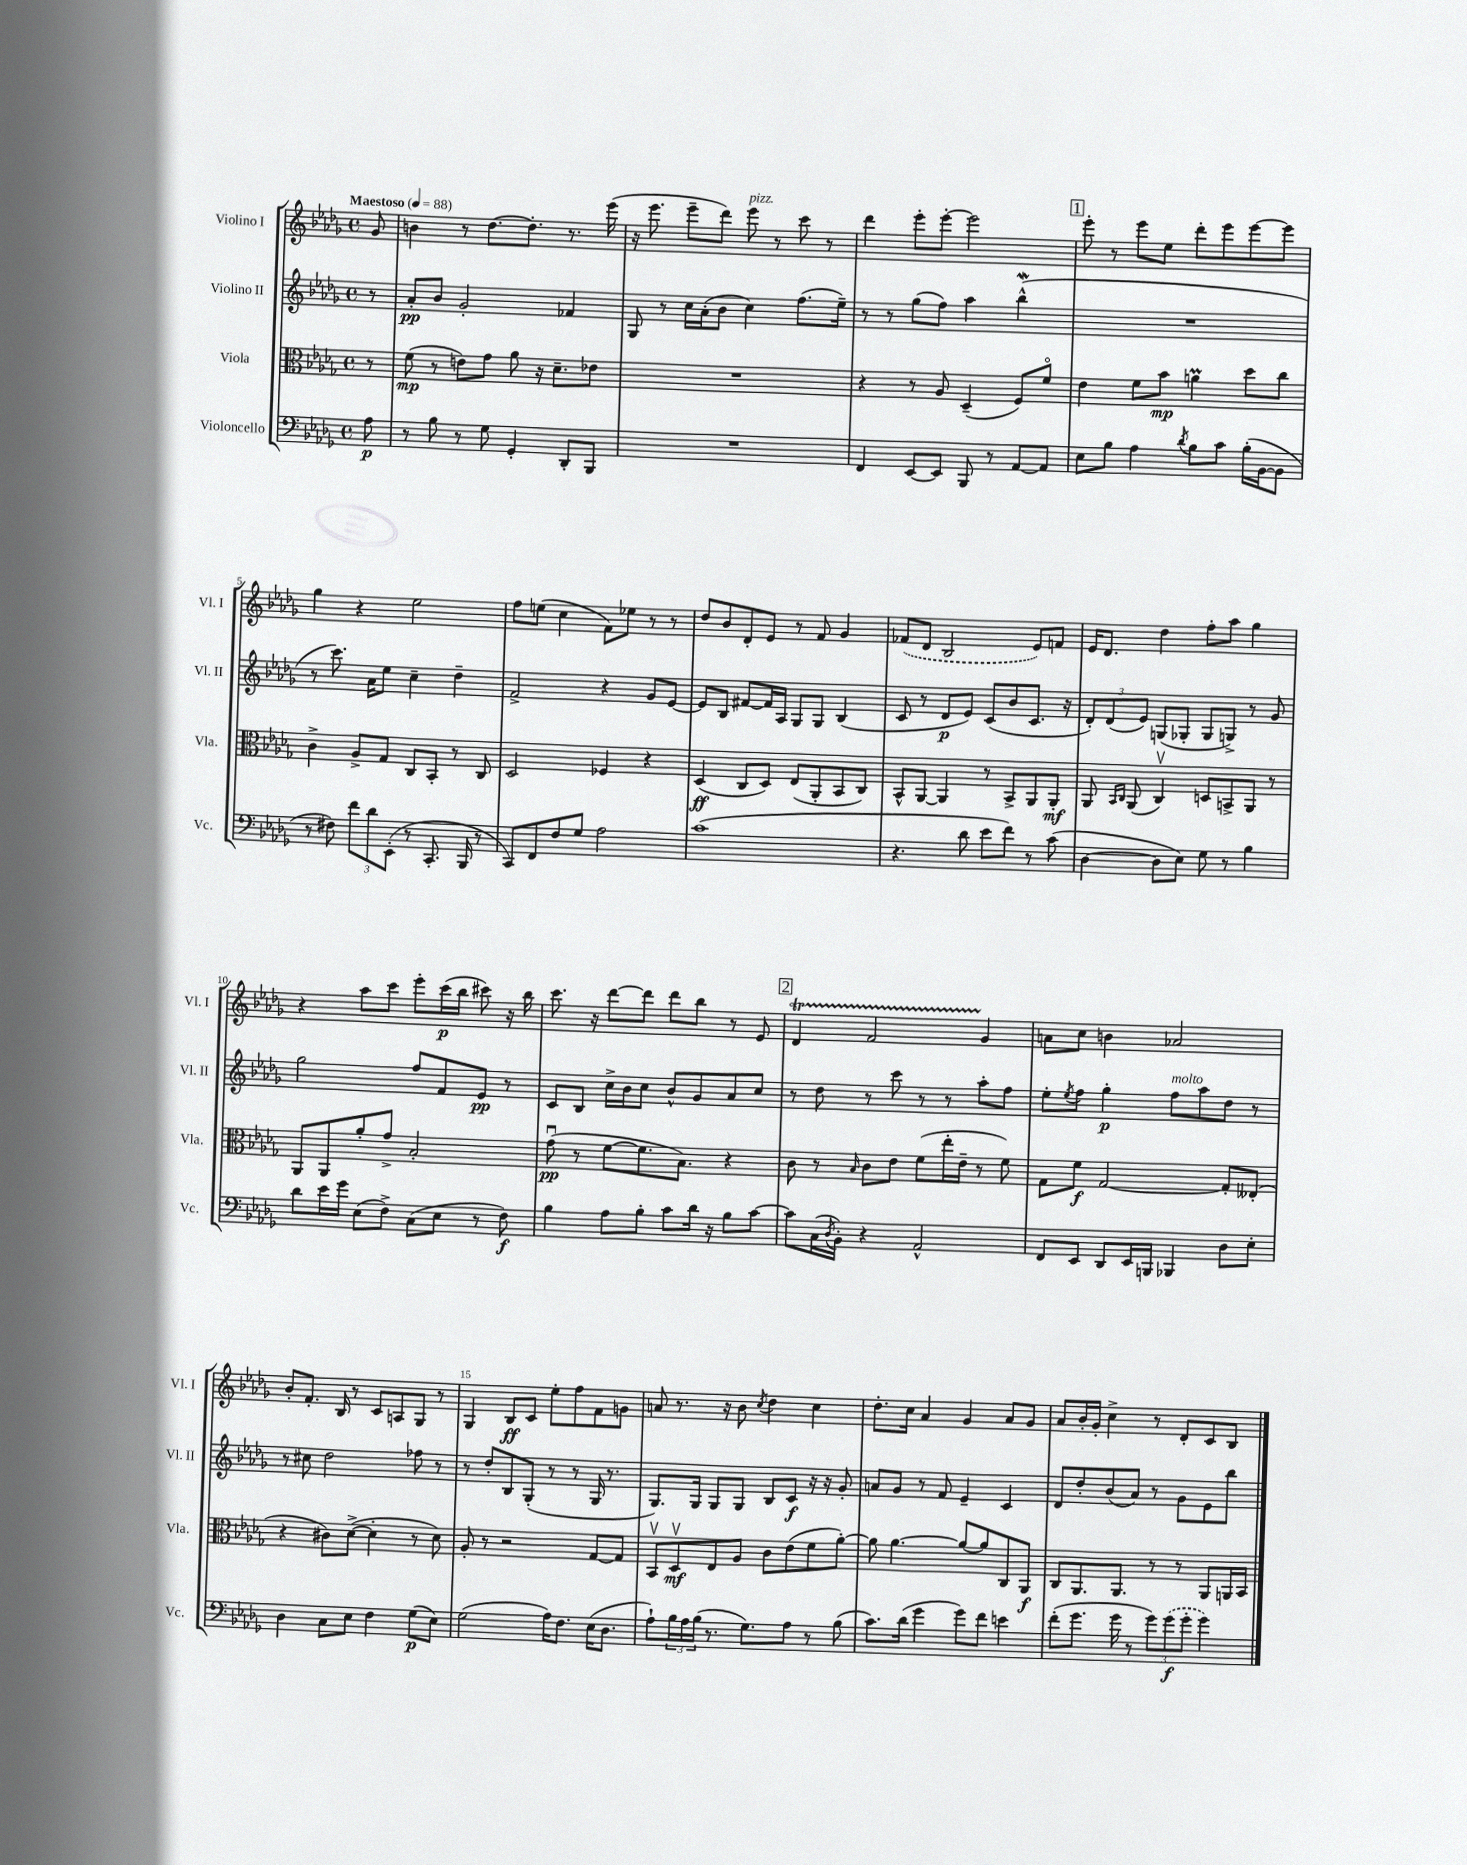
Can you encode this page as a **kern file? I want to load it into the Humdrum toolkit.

**kern	**kern	**kern	**kern
*staff4	*staff3	*staff2	*staff1
*clefF4	*clefC3	*clefG2	*clefG2
*k[b-e-a-d-g-]	*k[b-e-a-d-g-]	*k[b-e-a-d-g-]	*k[b-e-a-d-g-]
*M4/4	*M4/4	*M4/4	*M4/4
*met(c)	*met(c)	*met(c)	*met(c)
*MM88	*MM88	*MM88	*MM88
8A-	8r	8r	8g-
=	=	=	=
8r	(8f	8a-'	4b
8B-	8r	8b-	.
8r	8e)	2g-'	8r
8G-	8g-	.	[8.dd-
4GG-'	8a-	.	.
.	.	.	8.dd-']
.	16r	.	.
.	8.d-~	.	.
8DD-'	.	4f-	8.r
8BBB-	8e-	.	.
.	.	.	(16eee-
=	=	=	=
1r	1r	8G-	16r
.	.	.	8.eee-
.	.	8r	.
.	.	16cc	8eee-~
.	.	(16a-'	.
.	.	8b-	8ddd-)
.	.	4cc)	8eee-
.	.	.	8r
.	.	(8.ff	8ccc
.	.	.	8r
.	.	16ee-~)	.
=	=	=	=
4FF	4r	8r	4ddd-
.	.	8r	.
[8EE-	8r	(8gg-	8eee-'
8EE-]	8A-	8ff)	[8eee-'
8BBB-	(4D-~	4aa-	2eee-]
8r	.	.	.
[8AA-	8F)	(4bb-^^	.
8AA-]	8fo	.	.
=	=	=	=
8E-	4e-	1r	8eee-'
8B-	.	.	8r
4A-	8f	.	8eee-
.	8b-	.	8ee-
8qd-	.	.	.
8B-	4a	.	8ddd-'
8c	.	.	8eee-
(16B-'	8dd-	.	[8eee-
[16BB-	.	.	.
8BB-]	8cc	.	8eee-]
=	=	=	=
8r	4c^	8r	4gg-
8F#)	.	8.ccc)	.
12f	8A-^	.	4r
.	.	16a-	.
12d-	.	.	.
.	8G-	8ee-	.
(12EE-'	.	.	.
8r	8C	4cc~	2ee-
8.CC'	8BB-'	.	.
.	8r	4dd-~	.
16BBB-	.	.	.
8r	8C	.	.
=	=	=	=
8CC)	2D-	2f^	8ff
8FF	.	.	(8ee
8F	.	.	4cc
8G-	.	.	.
2A-	4F-	4r	8f)
.	.	.	8ee-
.	4r	8g-	8r
.	.	[8e-	8r
=	=	=	=
(1c	(4D-	8e-]	8dd-
.	.	8B-	8b-
.	8C	[8f#	8d-'
.	8D-)	16f#]	8e-
.	.	16A-	.
.	(8E-	8G-	8r
.	8AA-'	8G-	8f
.	8BB-	(4B-	4g-
.	8C)	.	.
=	=	=	=
4.r	8BB-^^	8c	(8f-
.	[8AA-	8r	8d-
.	4AA-]	8d-	2B-
8d-	.	8e-)	.
8e-	8r	(8c	.
8f)	8BB-^	8b-	.
8r	8AA-	8.c	8e-)
(8c	8AA-'	.	8f
.	.	16r	.
=	=	=	=
[4D-	8AA-	12d-')	16e-
.	.	.	8.d-
.	.	(12d-	.
.	16qqBB-	.	.
.	16qqC	.	.
.	(8AA-	.	.
.	.	12e-)	.
8D-]	4Cv)	(8G	4dd-
8E-)	.	8G-'	.
8G-	8D	8G-	8ff'
8r	8BB^	8G^)	8aa-
4B-	8AA-	8r	4gg-
.	8r	8g-	.
=	=	=	=
8d-	8AA-	2gg-	4r
16e-	8AA-	.	.
16g-	.	.	.
(8E-	8a-'	.	8aa-
8F^)	8g-^	.	8ccc
(8C	2B-'	8ff	8eee-'
8E-	.	8f	(16ccc
.	.	.	16bb-
8r	.	8e-	8ccc#)
8F)	.	8r	16r
.	.	.	16bb-
=	=	=	=
4B-	(8g-u	8c	8.ccc
.	8r	8B-	.
.	.	.	16r
8A-	[8f	16cc^	[8ddd-
.	.	16b-	.
8B-'	8.f]	8cc	8ddd-]
8c	.	8b-^^	8ddd-
.	8.B-)	.	.
16d-	.	8g-	8bb-
16r	.	.	.
8B-	4r	8a-	8r
[8c	.	8cc	8e-
=	=	=	=
8c]	8c	8r	4d-
(16C	8r	8dd-	.
8qD-	.	.	.
16BB-')	.	.	.
.	16qqB-	.	.
4r	8c	8r	2f
.	8e-	8ccc	.
2AA-^^	(8f	8r	.
.	16ee-'	8r	.
.	16e-~	.	.
.	8r	8aa-'	4g-
.	8f)	8ff	.
=	=	=	=
8FF	8G-	8ee-'	8a
.	.	8qee-	.
8EE-	8f	8ff	8cc
8DD-	[2G-	4gg-'	4b
16EE-	.	.	.
16BBB	.	.	.
4BBB-	.	8ff	2a-
.	.	8aa-	.
8D-	8G-']	8dd-	.
8E-'	(8E--'	8r	.
=	=	=	=
4D-	4r	8r	8b-'
.	.	8cc#	8.f'
8C	8c#)	2dd-	.
.	.	.	16B-
8E-	([8d-^	.	8r
4F	4d-']	.	8c
.	.	.	8A
(8G-	8r	8ff-	8G-
8E-)	8d-)	8r	8r
=	=	=	=
(2G-	8A-'	8r	4G-
.	8r	8dd-'	.
.	2r	8B-	8B-
.	.	(8G-'	8c
16A-)	.	8r	8ee-'
8.F	.	.	.
.	.	8r	8ff
(16E-	[8G-	16G-	8f
8.D-	.	8.r	.
.	8G-]	.	8g
=	=	=	=
8A-`)	8BB-v	8.G-)	8a
24B-	8D-v	.	8.r
24A-	.	.	.
.	.	16G-	.
(24B-	.	.	.
8.r	8E-	8G-	.
.	.	.	16r
.	8A-	8G-	8b-
8.G-)	.	.	.
.	.	.	8qcc
.	8c	8B-	4dd-
8A-	(8e-	8c	.
8r	8f	16r	4cc
.	.	16r	.
(8B-	[8a-')	8g-'	.
=	=	=	=
8.c)	8a-]	8a	8.dd-'
.	[4.a-	8g-	.
(16d-	.	.	16cc
4g-	.	8r	4a-
.	.	8f	.
8g-)	8a-_	4e-~	4g-
8f	8a-]	.	.
4e	8C	4c	8a-
.	8AA-	.	8g-
=	=	=	=
(8f'	8C	8d-	8a-
8.g-	8.AA-	8dd-'	16b-'
.	.	.	16g-'
.	.	(8b-	4cc^
16g-	8.AA-	.	.
8r	.	8a-)	.
12g-)	8r	8r	8r
(12g-	.	.	.
.	8r	8g-	8d-'
12g-'	.	.	.
4g-)	8AA-	8e-	8c
.	16AA	8bb-	8B-
.	16BB-	.	.
==	==	==	==
*-	*-	*-	*-
